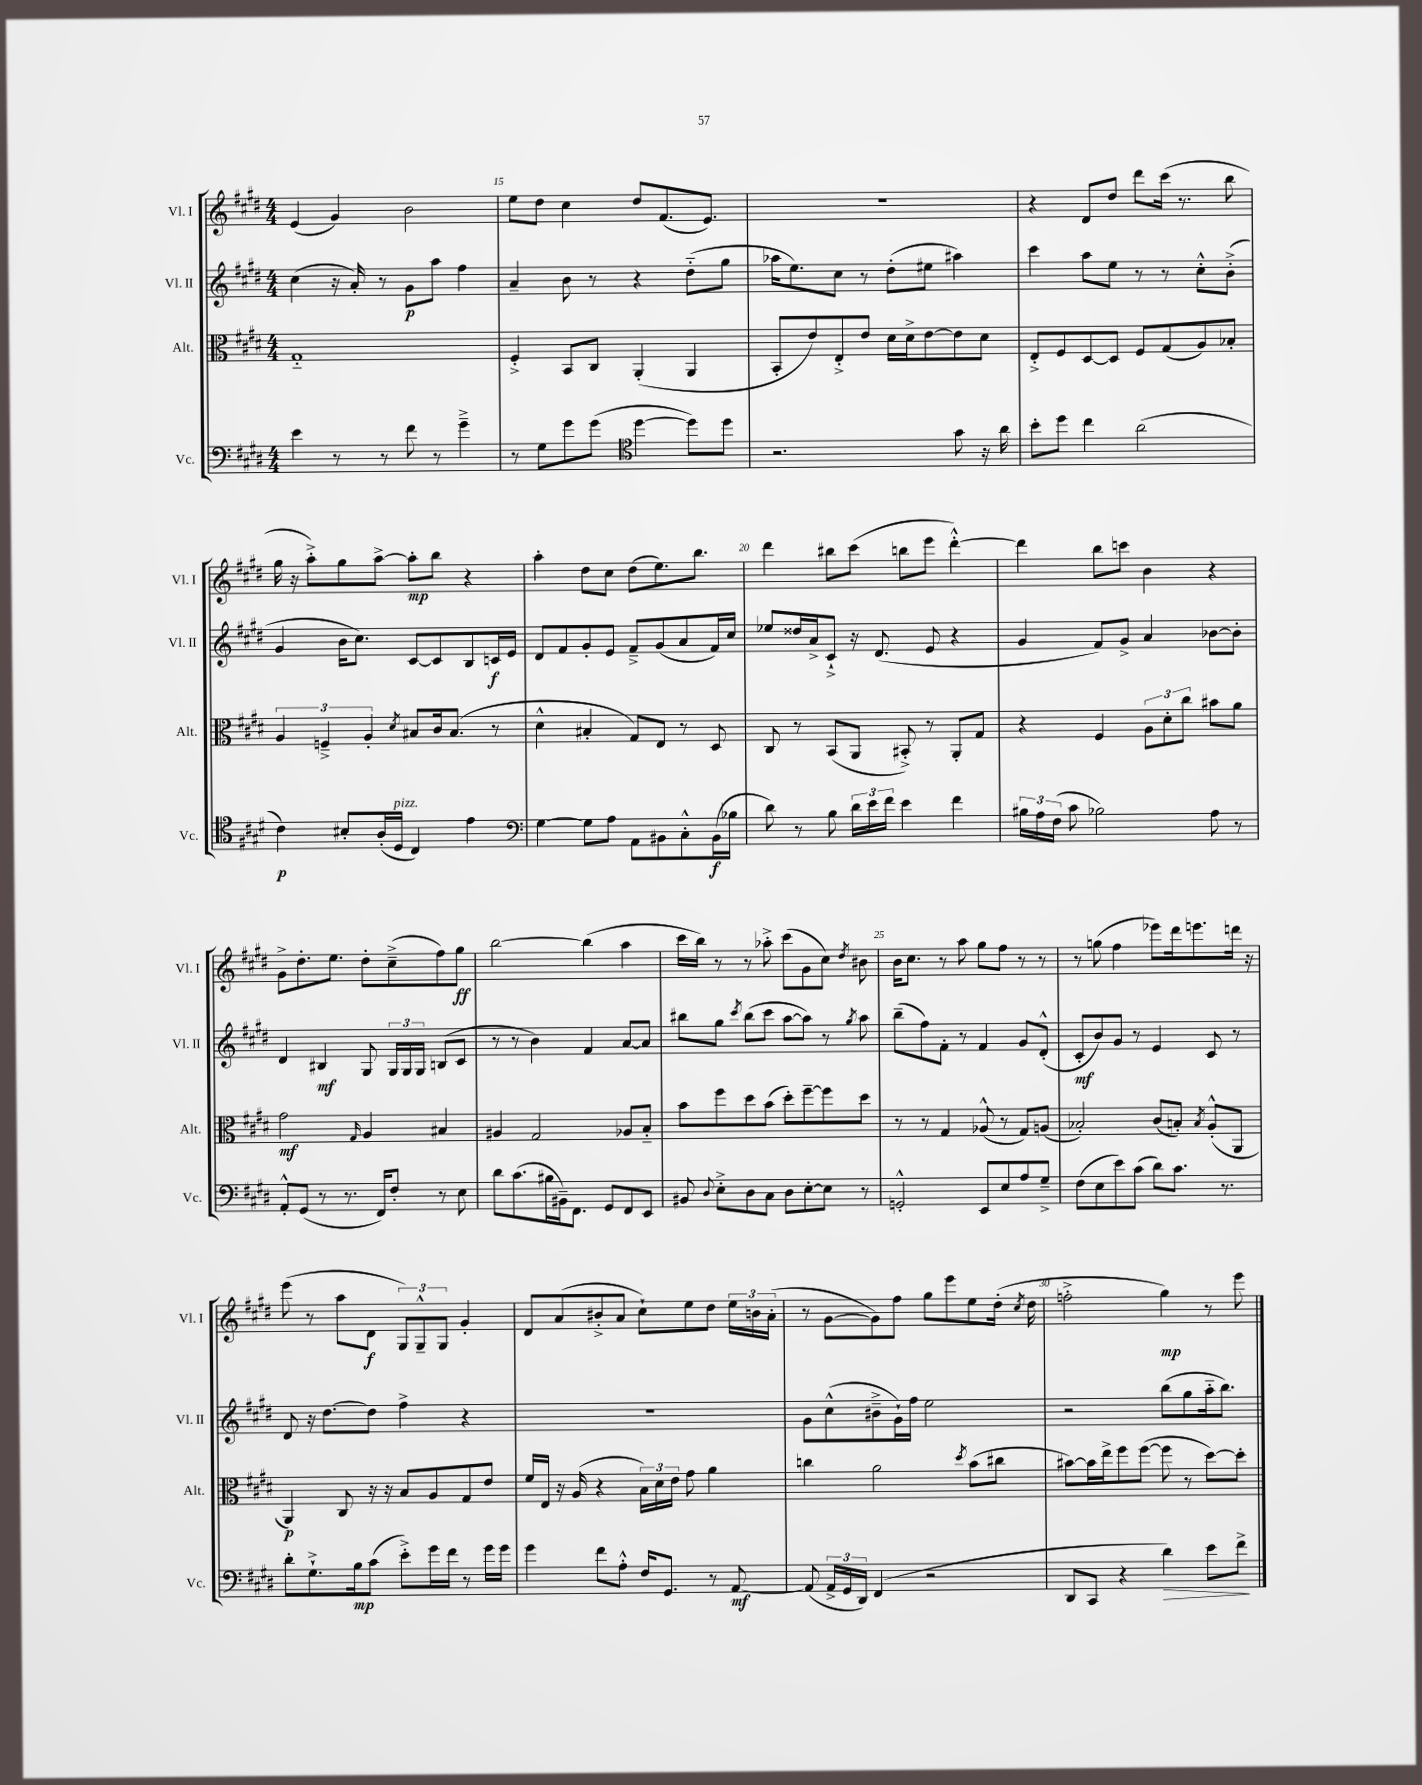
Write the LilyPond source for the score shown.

<<
\new StaffGroup <<
\new Staff = "s0" \with { instrumentName = "Vl. I" shortInstrumentName = "Vl. I" } {
    \clef treble \key e \major \numericTimeSignature \time 4/4
    \autoBeamOff e'4( gis'4) b'2 |
    e''8[ dis''8] cis''4 dis''8[ fis'8.( e'8.]) |
    R1 |
    r4 dis'8[ dis''8] dis'''8[ cis'''16]( r8. b''8 |
    gis''16 r16 a''8[-.->) gis''8 a''8]~-> a''8[-.\mp b''8] r4 |
    a''4-. dis''8[ cis''8] dis''8[( e''8.) b''8.] |
    dis'''4 bis''8[ cis'''8]( b''8[ e'''8] dis'''4~-.-^) |
    dis'''4 b''8[ c'''8] b'4 r4 |
    gis'8[-> dis''8.-. e''8.] dis''8[-. cis''8--->( fis''8) gis''8]\ff |
    b''2~ b''4( a''4 |
    cis'''16[ b''16]) r8 r8 aes''8-.-> cis'''8[( gis'8 cis''8]) \acciaccatura { dis''8 } bis'8 |
    b'16[ cis''8.] r8 a''8 gis''8[ fis''8] r8 r8 |
    r8 g''8( fis''4 ees'''8[) dis'''16 e'''8. d'''16] r16 |
    e'''8( r8 a''8[ dis'8]\f \tuplet 3/2 { gis8[) gis8---^ gis8] } gis'4-. |
    dis'8[ a'8( bis'8-.-> a'8] cis''8[-!) e''8 dis''8] \tuplet 3/2 { e''16[ b'16 a'16]-.( } |
    r8 gis'8[~ gis'8) fis''8] gis''8[ e'''8 e''8 dis''16]-.( \acciaccatura { cis''8 } dis''16 |
    f''2-.-> gis''4\mp) r8 e'''8 \bar "|." |
}
\new Staff = "s1" \with { instrumentName = "Vl. II" shortInstrumentName = "Vl. II" } {
    \clef treble \key e \major \numericTimeSignature \time 4/4
    \autoBeamOff cis''4( r16 a'16-.) r8 gis'8[\p a''8] fis''4 |
    a'4-- b'8 r8 r4 dis''8[-_( gis''8] |
    aes''16[ e''8.) cis''8] r8 dis''8[-.( eis''8] ais''4) |
    cis'''4 a''8[ e''8] r8 r8 cis''8[-.-^ b'8]-.->( |
    gis'4 b'16[ cis''8.]) cis'8[~ cis'8 b8 c'16\f e'16] |
    dis'8[ fis'8 gis'8-. e'8] fis'8[---> gis'8( a'8 fis'16) cis''16] |
    ees''8[ disis''16 a'16-> cis'8]-!-> r16 dis'8.( e'8 r4 |
    gis'4 fis'8[) gis'8]-> a'4 bes'8[~ bes'8]-. |
    dis'4 bis4\mf gis8 \tuplet 3/2 { gis16[ gis16 gis16] } b8[( cis'8] |
    r8 r8 b'4) fis'4 a'8[~ a'8] |
    bis''8[ gis''8] \acciaccatura { cis'''8 } bis''8[( cis'''8] a''8[~ a''8]) r8 \acciaccatura { gis''8 } a''8 |
    b''8[--( fis''8) fis'8]-. r8 fis'4 gis'8[ dis'8]-.-^( |
    cis'8[-.\mf b'8) gis'8] r8 e'4 cis'8 r8 |
    dis'8 r16 dis''8.[~ dis''8] fis''4-> r4 |
    r1 |
    gis'8[ cis''8-^( bis'8---> gis'16-!) fis''16] e''2 |
    r2 b''8[( gis''8 a''16-_ b''8.]) \bar "|." |
}
\new Staff = "s2" \with { instrumentName = "Alt." shortInstrumentName = "Alt." } {
    \clef alto \key e \major \numericTimeSignature \time 4/4
    \autoBeamOff gis1-_ |
    fis4-.-> b,8[ cis8] a,4-.( a,4 |
    b,8[-. e'8) e8-.-> e'8] dis'16[ dis'16-> e'8~ e'8 dis'8] |
    e8[-.-> fis8 dis8~ dis8] fis8[ gis8( a8) bes8]-. |
    \tuplet 3/2 { a4 f4---> a4-. } \acciaccatura { dis'8 } bis8[ cis'16 bis8.]( r8 |
    dis'4-^ bis4-. gis8[) e8] r8 dis8 |
    cis8 r8 b,8[( a,8] bis,8-.->) r8 a,8[-. gis8] |
    r4 fis4 \tuplet 3/2 { a8[ dis'8-. cis''8] } bis'8[ a'8] |
    gis'2\mf \grace { gis16 } a4 bis4 |
    ais4 gis2 aes8[ b8]-_ |
    b'8[ fis''8 dis''8 b'8]( dis''8[-.) fis''8~-- fis''8 dis''8] |
    r8 r8 gis4 aes8-^( r8 gis8[) a8]( |
    bes2-.) cis'8[( b8]-.) \acciaccatura { b8 } a8[-.-^( a,8] |
    a,4\p) cis8 r16 r16 b8[ a8 gis8 e'8] |
    fis'16[ e16] r16 a16( r4 \tuplet 3/2 { b16[) dis'16 e'16] } gis'8 a'4 |
    c''4 a'2 \acciaccatura { dis''8 } b'8[( cis''8] |
    bis'8[~) bis'16 e''16-> fis''8 fis''8]~( fis''8 r8 dis''8[~) dis''8]-. \bar "|." |
}
\new Staff = "s3" \with { instrumentName = "Vc." shortInstrumentName = "Vc." } {
    \clef bass \key e \major \numericTimeSignature \time 4/4
    \autoBeamOff e'4 r8 r8 fis'8 r8 gis'4---> |
    r8 gis8[ gis'8 gis'8]( \clef tenor dis''4~ dis''8[) dis''8] |
    r2. gis'8 r16 a'16 |
    b'8[-. dis''8] cis''4 a'2( |
    cis'4\p) bis8[-. a16-.( dis16]^\markup { \italic "pizz." } cis4) e'4 |
    \clef bass gis4~ gis8[ a8] a,8[ bis,8 cis8-.-^ bis,16\f( bes16] |
    dis'8) r8 b8 \tuplet 3/2 { dis'16[ e'16 fis'16] } e'4 fis'4 |
    \tuplet 3/2 { bis16[ a16 fis16]( } cis'8 bes2) a8 r8 |
    a,8[-.-^ gis,8]( r8 r8. fis,16[) fis8]-. r8 e8 |
    dis'8[ cis'8.( bis16 bis,16--) fis,8.] gis,8[ fis,8 e,8] |
    bis,8 \appoggiatura { dis8 } e8[-.-> dis8 cis8] dis8[ e8~-. e8] r8 |
    g,2-.-^ e,8[ e8 a8 gis8]---> |
    fis8[( e8 e'8) cis'8]( dis'8[) cis'8.] r8. |
    dis'8[-. gis8.-!-> b16\mp cis'8]( e'8[-.->) gis'16 fis'16] r8 gis'16[ gis'16] |
    gis'4 fis'8[ a8]-.-^ fis16[ gis,8.] r8 a,8~\mf |
    a,8( \tuplet 3/2 { a,16[-> gis,16 dis,16]) } fis,4( r2 |
    dis,8[ cis,8] r4 dis'4\>) e'8[ fis'8]->\! \bar "|." |
}
>>
>>
\layout { \context { \Score currentBarNumber = #14 \override BarNumber.break-visibility = ##(#f #t #t) barNumberVisibility = #(every-nth-bar-number-visible 5) } }
